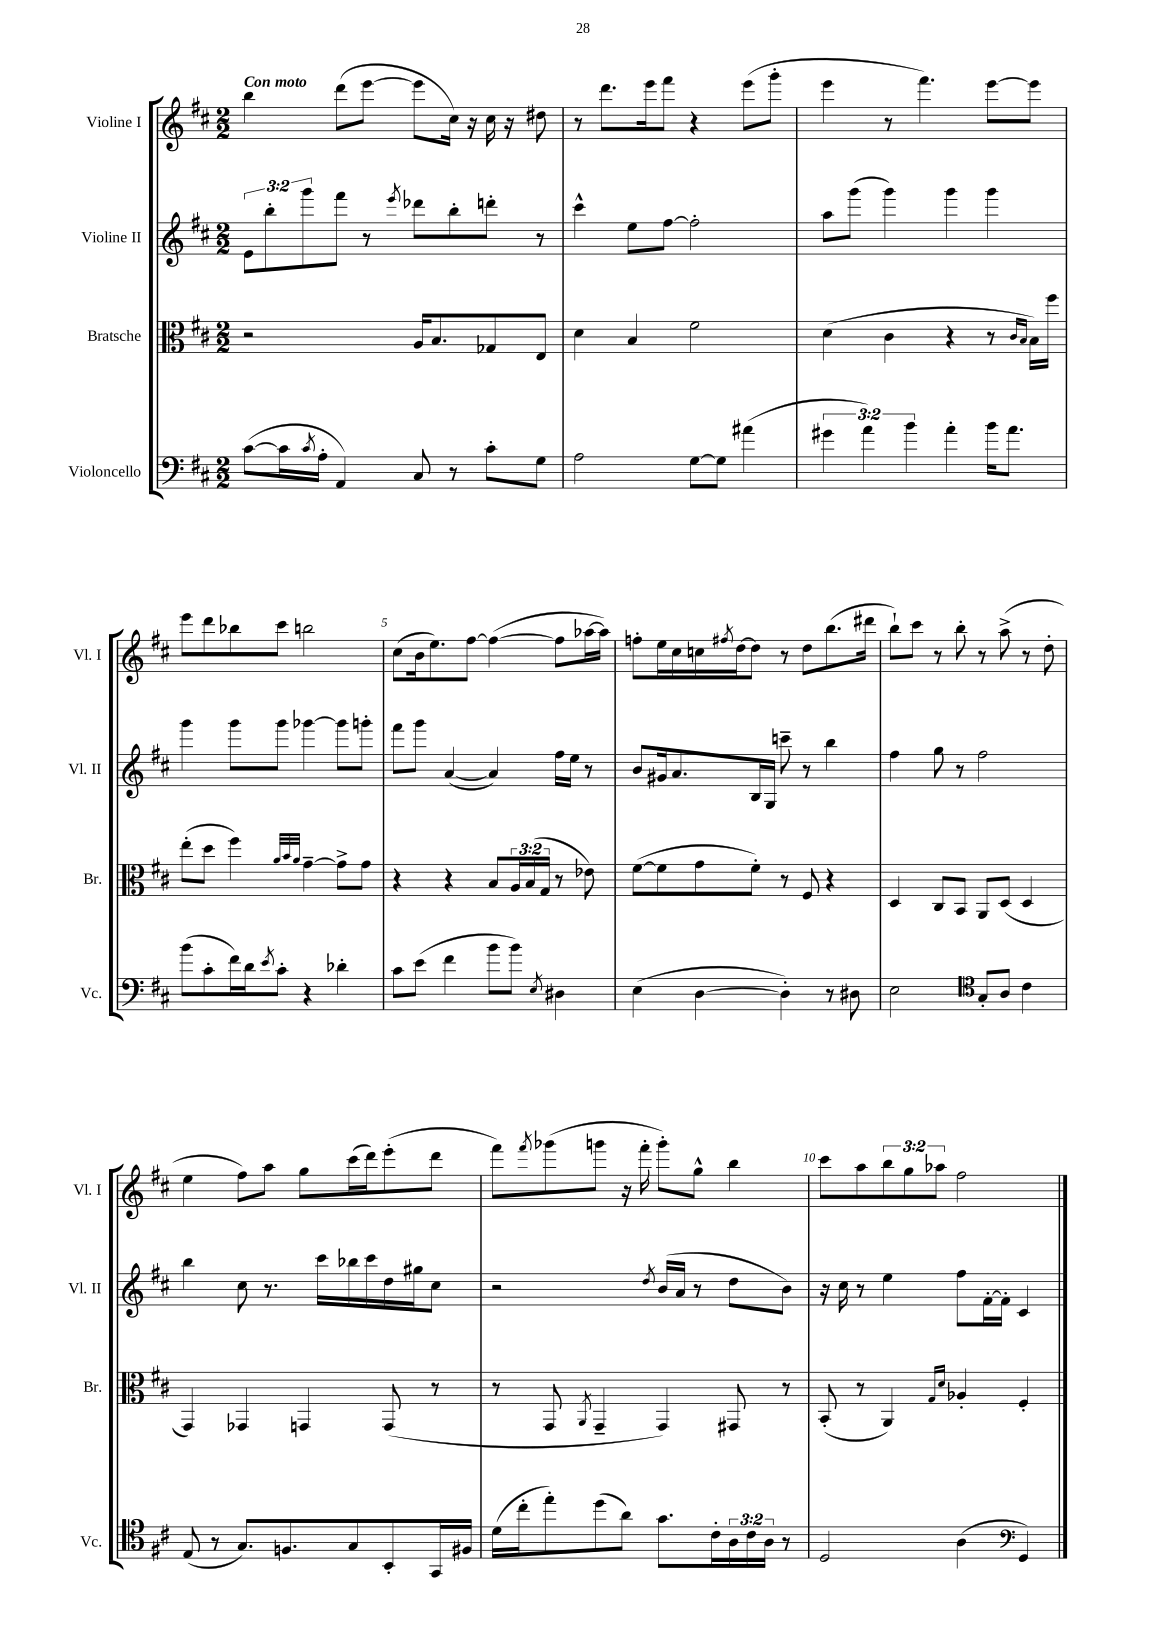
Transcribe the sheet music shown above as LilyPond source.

<<
\new StaffGroup <<
\new Staff = "s0" \with { instrumentName = "Violine I" shortInstrumentName = "Vl. I" } {
    \clef treble \key d \major \numericTimeSignature \time 2/2 \override Staff.TupletNumber.text = #tuplet-number::calc-fraction-text \tempo "Con moto"
    b''4 d'''8( e'''8~ e'''8 cis''16) r16 cis''16 r16 dis''8 |
    r8 d'''8. e'''16 fis'''8 r4 e'''8( g'''8-. |
    e'''4 r8 fis'''4.) e'''8~ e'''8 |
    e'''8 d'''8 bes''8 cis'''8 b''2 |
    cis''8( b'16 e''8.) fis''8~ fis''4~( fis''8 aes''16~ aes''16) |
    f''8-. e''16 cis''16 c''16 \acciaccatura { fis''8 } d''16~ d''8 r8 d''8 b''8.( dis'''16 |
    b''8-!) cis'''8 r8 b''8-. r8 a''8->( r8 d''8-. |
    e''4 fis''8) a''8 g''8 cis'''16( d'''16) e'''8-.( d'''8 |
    fis'''8) \acciaccatura { fis'''8 } ges'''8( g'''8 r16 fis'''16-. g'''8-.) g''8-^ b''4 |
    cis'''8 a''8 \tuplet 3/2 { b''8 g''8 aes''8 } fis''2 \bar "|." |
}
\new Staff = "s1" \with { instrumentName = "Violine II" shortInstrumentName = "Vl. II" } {
    \clef treble \key d \major \numericTimeSignature \time 2/2 \override Staff.TupletNumber.text = #tuplet-number::calc-fraction-text
    \tuplet 3/2 { e'8 b''8-. g'''8 } fis'''8 r8 \acciaccatura { e'''8 } des'''8 b''8-. d'''8-. r8 |
    cis'''4-^ e''8 fis''8~ fis''2-. |
    a''8 g'''8( g'''4) g'''4 g'''4 |
    g'''4 g'''8 g'''8 ges'''4~ ges'''8 g'''8-. |
    fis'''8 g'''8 a'4~( a'4) fis''16 e''16 r8 |
    b'8 gis'16 a'8. b16 g16 c'''8-- r8 b''4 |
    fis''4 g''8 r8 fis''2 |
    b''4 cis''8 r8. cis'''16 bes''16 cis'''16 d''16 gis''16 cis''8 |
    r2 \acciaccatura { d''8 } b'16( a'16 r8 d''8 b'8) |
    r16 cis''16 r8 e''4 fis''8 fis'16~-. fis'16-. cis'4 \bar "|." |
}
\new Staff = "s2" \with { instrumentName = "Bratsche" shortInstrumentName = "Br." } {
    \clef alto \key d \major \numericTimeSignature \time 2/2 \override Staff.TupletNumber.text = #tuplet-number::calc-fraction-text
    r2 a16 b8. ges8 e8 |
    d'4 b4 fis'2 |
    d'4( cis'4 r4 r8 \grace { cis'16 b16 } b16) fis''16 |
    e''8-.( d''8 fis''4) \grace { a'32 b'32 a'32 } g'4~-- g'8-> g'8 |
    r4 r4 b8 \tuplet 3/2 { a16 b16( g16 } r8 ees'8) |
    fis'8~( fis'8 g'8 fis'8-.) r8 fis8 r4 |
    d4 cis8 b,8 a,8 d8( d4 |
    g,4) ges,4 g,4 g,8( r8 |
    r8 g,8 \acciaccatura { a,8 } g,4-- g,4) gis,8 r8 |
    b,8-.( r8 a,4) \grace { g16 d'16 } aes4-. fis4-. \bar "|." |
}
\new Staff = "s3" \with { instrumentName = "Violoncello" shortInstrumentName = "Vc." } {
    \clef bass \key d \major \numericTimeSignature \time 2/2 \override Staff.TupletNumber.text = #tuplet-number::calc-fraction-text
    cis'8~( cis'16 \acciaccatura { cis'8 } a16-. a,4) cis8 r8 cis'8-. g8 |
    a2 g8~ g8 ais'4( |
    \tuplet 3/2 { gis'4 a'4) b'4 } a'4-. b'16 a'8. |
    b'8( cis'8-. fis'16) d'16 \acciaccatura { e'8 } cis'8-. r4 des'4-. |
    cis'8 e'8( fis'4 b'8 b'8) \acciaccatura { e8 } dis4 |
    e4( d4~ d4-.) r8 dis8 |
    e2 \clef tenor g8-. a8 cis'4 |
    e8( r8 g8.) f8. g8 b,8-. g,16 fis16 |
    d'16( cis''16-. e''8-.) d''8( a'8) g'8. cis'16-. \tuplet 3/2 { a16 cis'16 a16 } r8 |
    d2 a4( \clef bass g,4) \bar "|." |
}
>>
>>
\layout { \context { \Score \override BarNumber.break-visibility = ##(#f #t #t) barNumberVisibility = #(every-nth-bar-number-visible 5) } }
